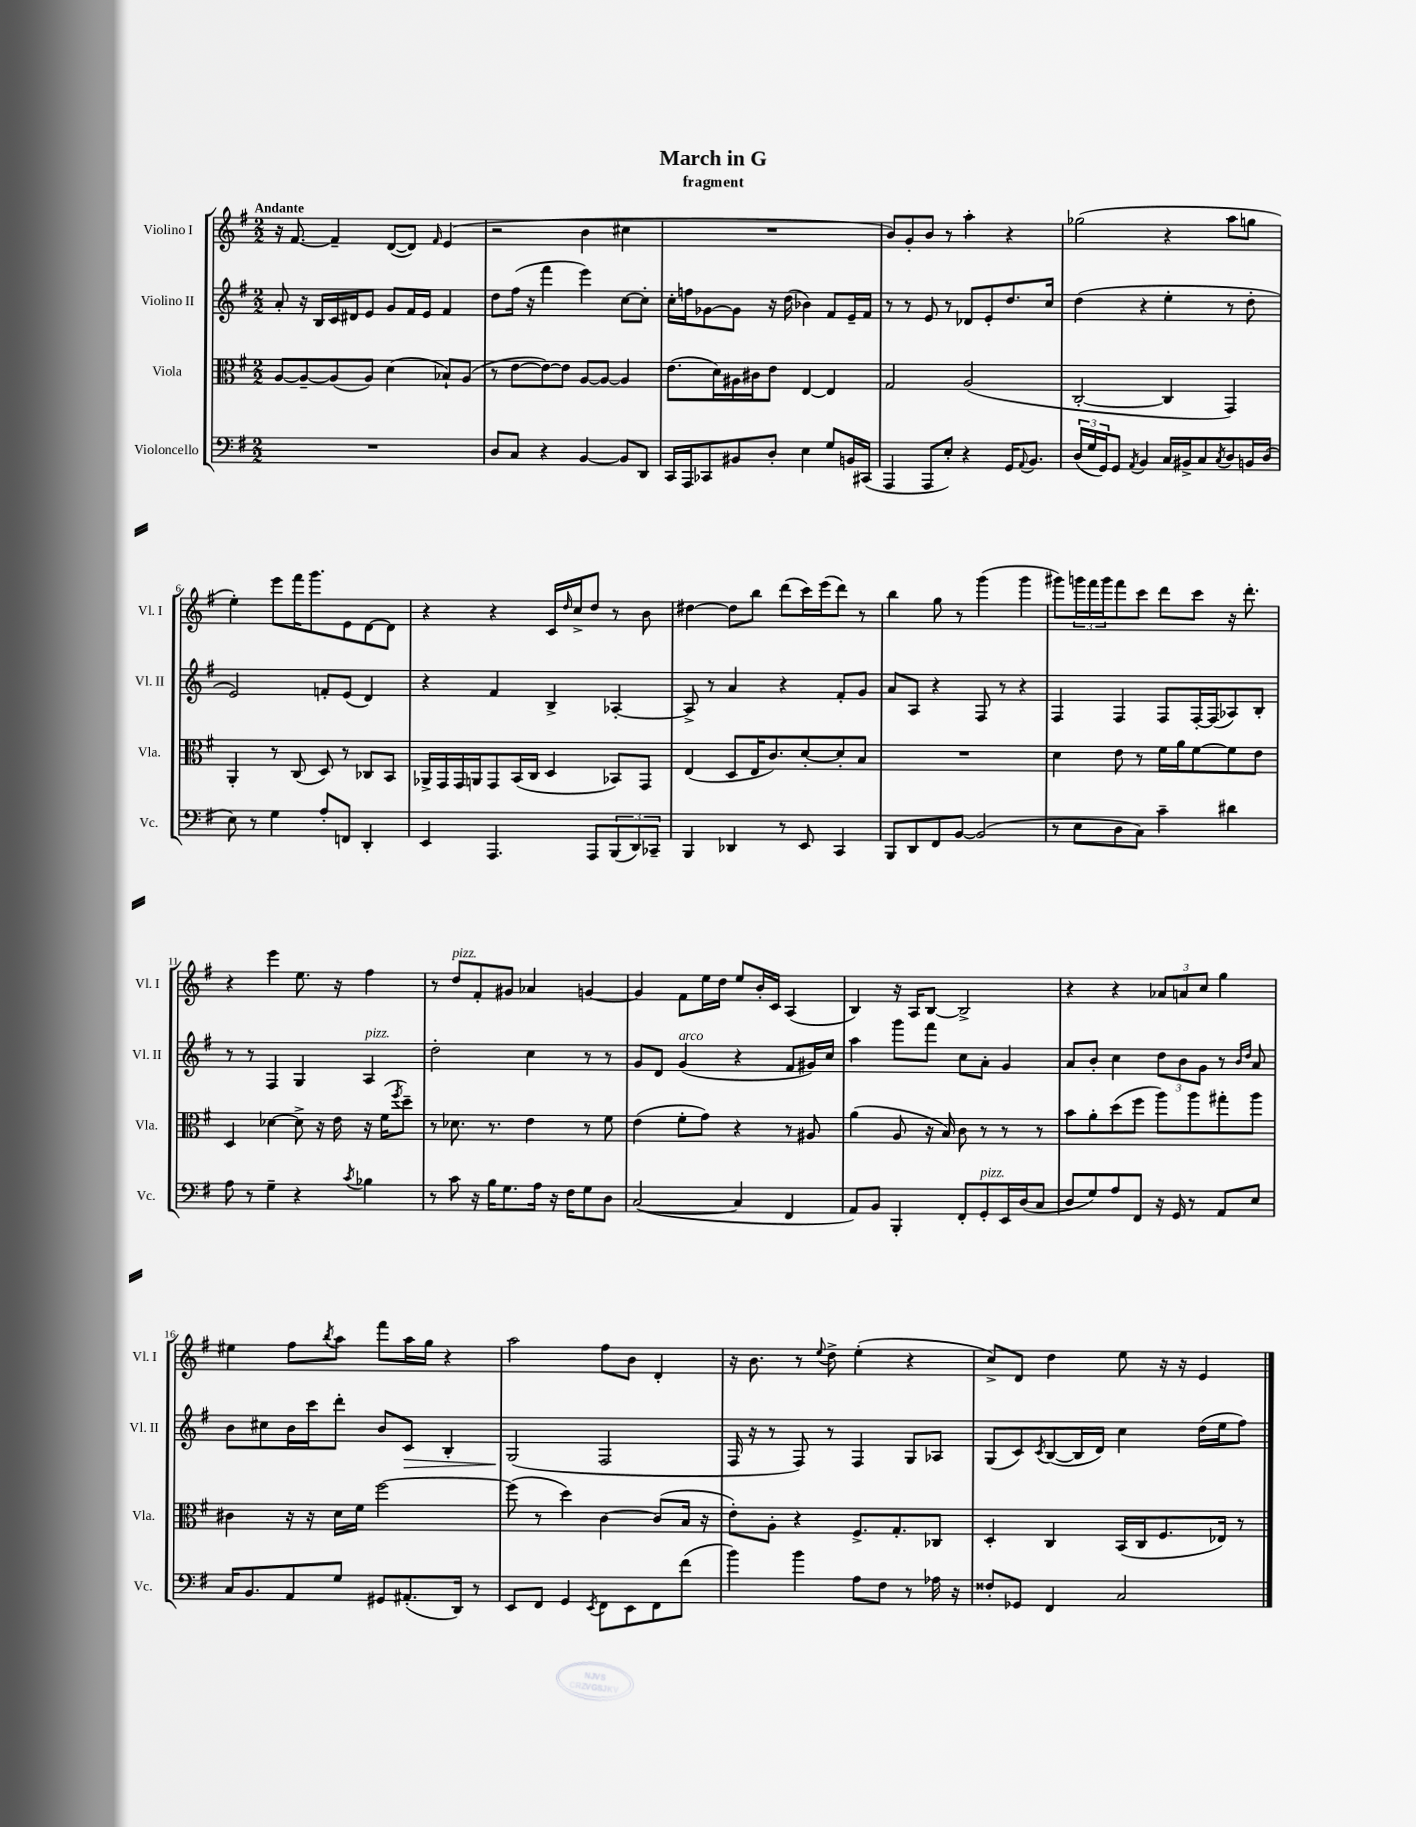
\header { title = "March in G" subtitle = "fragment" }
<<
\new StaffGroup <<
\new Staff = "s0" \with { instrumentName = "Violino I" shortInstrumentName = "Vl. I" } {
    \clef treble \key g \major \numericTimeSignature \time 2/2 \tempo "Andante"
    r16 fis'8.~ fis'4-- d'8~( d'8) \grace { fis'16 } e'4( |
    r2 b'4 cis''4 |
    R1 |
    b'8) g'8-. b'8 r8 a''4-. r4 |
    ges''2( r4 a''8 g''8 |
    e''4-.) e'''8 fis'''16 g'''8. e'8 d'8~ d'8 |
    r4 r4 c'16 \grace { d''16 } c''16-> d''8 r8 b'8 |
    dis''4~ dis''8 b''8 d'''8( c'''16) e'''16( d'''8) r8 |
    b''4 g''8 r8 g'''4( g'''4 |
    gis'''8) \tuplet 3/2 { g'''16 fis'''16 g'''16 } fis'''8 c'''8 d'''8 c'''8 r16 d'''8.-. |
    r4 e'''4 e''8. r16 fis''4 |
    r8 d''8^\markup { \italic "pizz." } fis'8-. gis'8 aes'4 g'4~ |
    g'4 fis'8 e''16 d''16 e''8 b'16-. c'16 a4( |
    b4) r16 a16 b8~ b2-> |
    r4 r4 \tuplet 3/2 { aes'8 a'8 c''8 } g''4 |
    eis''4 fis''8 \acciaccatura { b''8 } a''8 fis'''8 a''16 g''16 r4 |
    a''2 fis''8 b'8 d'4-. |
    r16 b'8. r8 \appoggiatura { e''8 } d''8-> e''4-.( r4 |
    c''8->) d'8 d''4 e''8 r16 r16 e'4 \bar "|." |
}
\new Staff = "s1" \with { instrumentName = "Violino II" shortInstrumentName = "Vl. II" } {
    \clef treble \key g \major \numericTimeSignature \time 2/2
    a'8-. r16 b16 c'16 dis'16 e'8 g'8 fis'16 e'16 fis'4 |
    d''8 fis''16( r16 fis'''4 e'''4) c''8~ c''8-. |
    c''16-. f''16 ges'8~ ges'8 r16 d''16( bes'4) fis'8 e'16-- fis'16 |
    r8 r8 e'8 r8 des'8 e'8-. d''8. c''16 |
    d''4( r4 e''4-. r8 d''8-. |
    e'2) f'8-. e'8( d'4) |
    r4 fis'4 b4-> aes4~-. |
    aes8-> r8 a'4 r4 fis'8-. g'8 |
    a'8 a8 r4 fis8 r8 r4 |
    fis4 fis4 fis8 fis16~-. fis16( aes8) b8-. |
    r8 r8 fis4 g4 a4^\markup { \italic "pizz." } |
    d''2-. c''4 r8 r8 |
    g'8 d'8 g'4^\markup { \italic "arco" }( r4 fis'8 gis'16) c''16 |
    a''4 g'''8 fis'''8 c''8 a'8-. g'4 |
    a'8 b'8-. c''4 \tuplet 3/2 { d''8 b'8 g'8 } r8 \grace { b'16 d''16 } a'8 |
    b'8 cis''8 b'16 c'''16 d'''8-. b'8 c'8\> b4-. |
    g2\!( fis2 |
    fis16 r16 r8 fis8) r8 fis4 g8 aes8 |
    g8( c'8) \acciaccatura { c'8 } b8~( b16 d'16) c''4 d''16( e''16 fis''8) \bar "|." |
}
\new Staff = "s2" \with { instrumentName = "Viola" shortInstrumentName = "Vla." } {
    \clef alto \key g \major \numericTimeSignature \time 2/2
    a8~ a8~-- a8( a8) d'4( bes8-!) a8( |
    r8 e'8~ e'8~) e'8 a8~ a8~ a4 |
    e'8.( d'16) ais16 cis'16 e'8 e4~ e4 |
    g2 a2( |
    c2~-. c4 g,4) |
    a,4-. r8 c8( d8) r8 ces8 b,8 |
    aes,16-> g,16 g,16 a,16 g,8 b,16( c16 d4 bes,8) g,8 |
    e4( d8 e16 c'8.) d'8~-. d'8-. b8 |
    R1 |
    d'4 e'8 r8 fis'16 a'16 fis'8~ fis'8 e'8 |
    d4 des'4~ des'8-> r16 e'16 r16 fis'16( \acciaccatura { fis''8 } d''8--) |
    r8 des'8. r8. e'4 r8 fis'8 |
    e'4( fis'8-. g'8) r4 r8 ais8 |
    a'4( a8 r16 b16) c'8 r8 r8 r8 |
    b'8 a'8-. d''8( fis''8 a''8) a''8 gis''8-. a''8 |
    cis'4 r16 r16 d'16 fis'16 fis''2~ |
    fis''8( r8 d''4) c'4~ c'8( b16 r16 |
    e'8-.) a8-. r4 fis8.-> g8.-. ces8 |
    d4-. c4 b,16( c16 fis8. ees16) r8 \bar "|." |
}
\new Staff = "s3" \with { instrumentName = "Violoncello" shortInstrumentName = "Vc." } {
    \clef bass \key g \major \numericTimeSignature \time 2/2
    R1 |
    d8 c8 r4 b,4~ b,8 d,8 |
    c,16 a,,16 ces,8 bis,8 d8-. e4 g8 b,16 cis,16( |
    a,,4 a,,8 e8-.) r4 g,16 \appoggiatura { a,8 } b,8. |
    \tuplet 3/2 { d16( g16 g,16) } g,8 \acciaccatura { a,8 } b,4 c16 bis,16-> c8 \acciaccatura { c8 } d8 b,16 d16( |
    e8) r8 g4 a8-. f,8 d,4-. |
    e,4 a,,4. a,,8 \tuplet 3/2 { b,,8( d,8) ces,8-- } |
    b,,4 des,4 r8 e,8 c,4 |
    b,,8 d,8 fis,8 b,8~ b,2( |
    r8 e8 d8 c8) c'4-- dis'4 |
    a8 r8 g4-- r4 \acciaccatura { c'8 } bes4 |
    r8 c'8 r16 b16 g8. a16 r16 fis16 g8 d8 |
    c2~( c4 fis,4 |
    a,8) b,8 b,,4-. fis,8-. g,8-.^\markup { \italic "pizz." } e,16 d16( c8 |
    d8 g8) a8 fis,8 r16 g,16 r8 a,8 e8 |
    c16 b,8. a,8 g8 gis,8 ais,8.-.( d,16) r8 |
    e,8 fis,8 g,4 \acciaccatura { e,8 } fis,8 e,8 fis,8 fis'8( |
    b'4) b'4 a8 fis8 r8 aes16 r16 |
    fisis8-. ges,8 fis,4 c2 \bar "|." |
}
>>
>>
